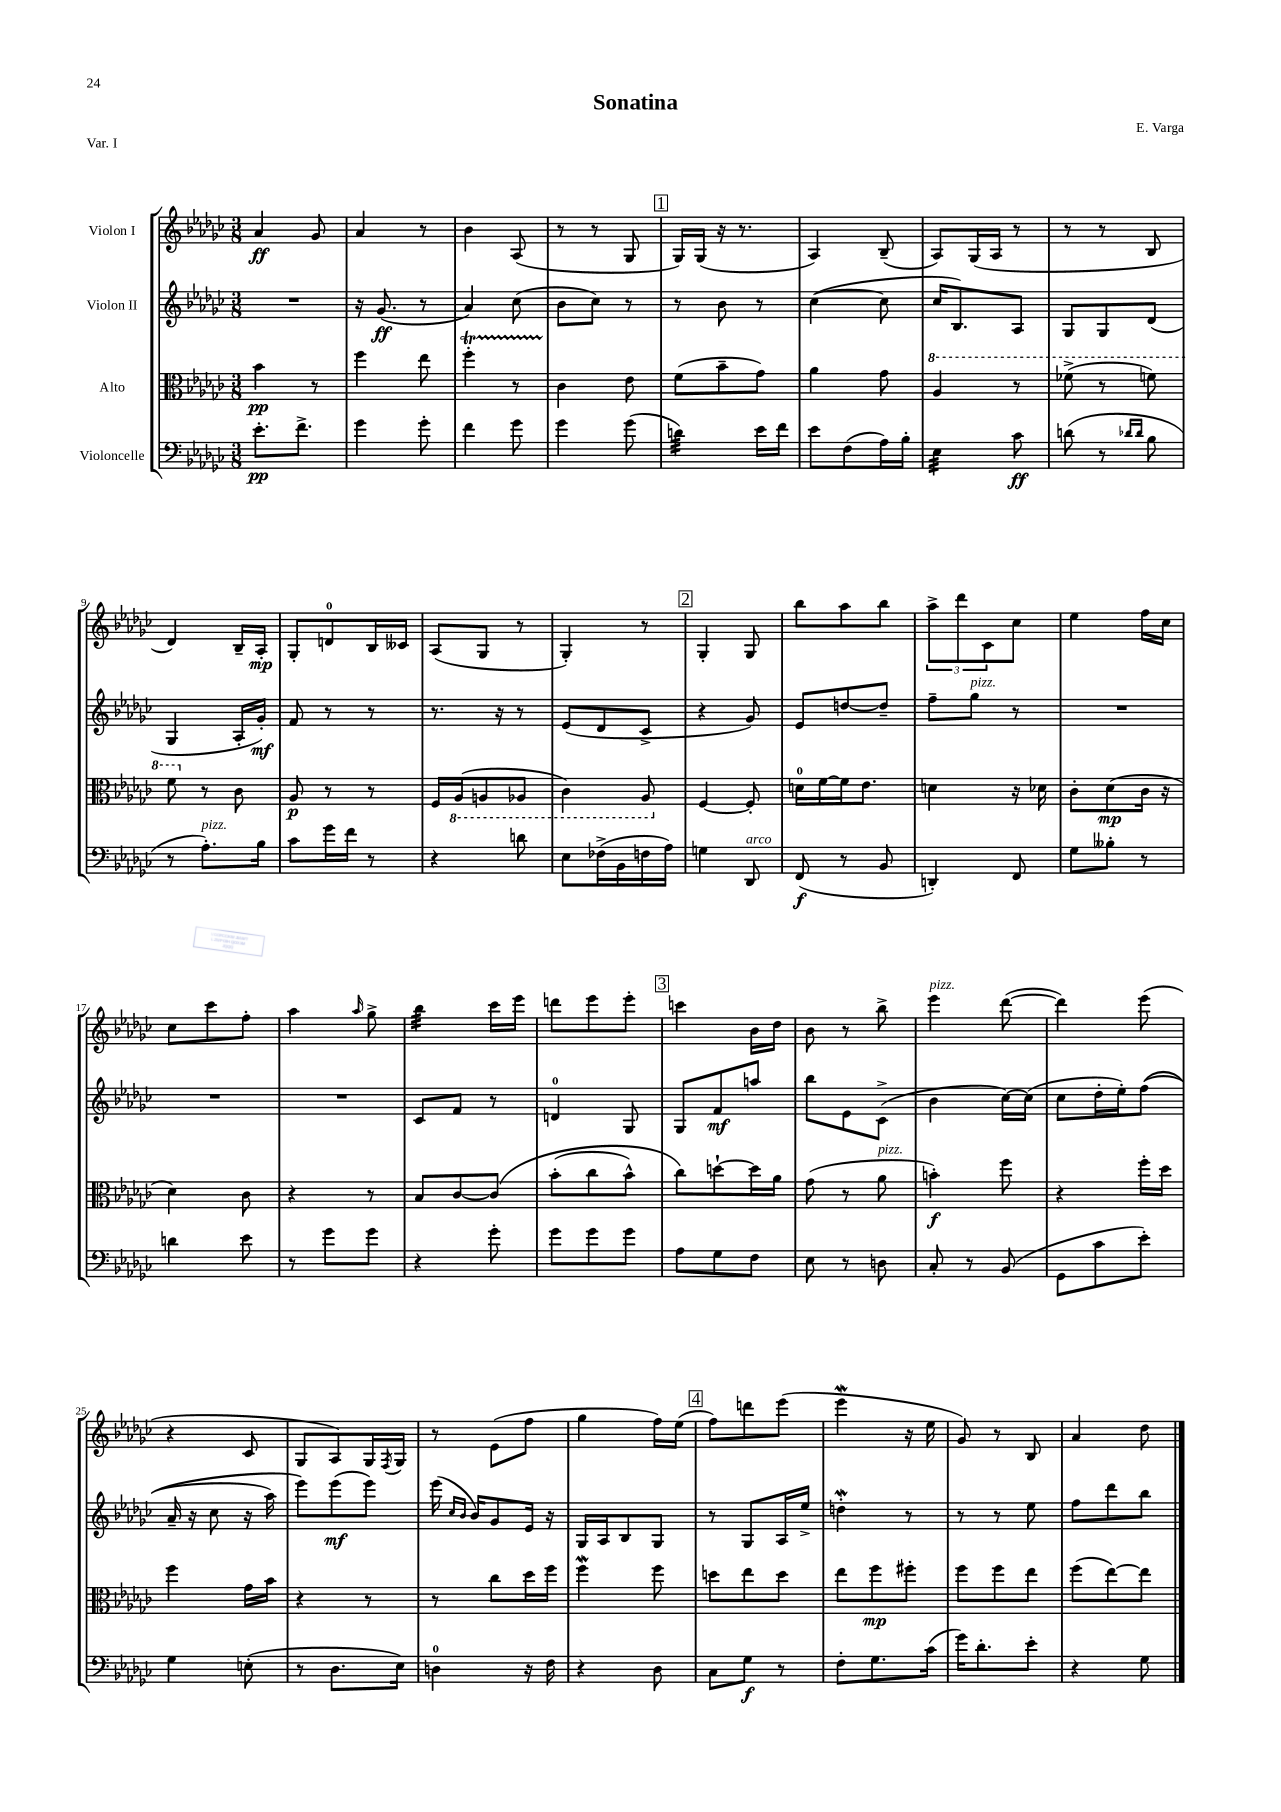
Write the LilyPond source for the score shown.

\header { title = "Sonatina" composer = "E. Varga" piece = "Var. I" }
<<
\new StaffGroup <<
\new Staff = "s0" \with { instrumentName = "Violon I" } {
    \clef treble \key ges \major \numericTimeSignature \time 3/8
    aes'4\ff ges'8 |
    aes'4 r8 |
    bes'4 aes8( |
    r8 r8 ges8 |
    \mark \markup { \box "1" } ges16) ges16( r16 r8. |
    aes4) bes8--( |
    aes8) ges16( aes16 r8 |
    r8 r8 bes8 |
    des'4) bes16-- aes16-.\mp |
    ges8-. d'8-0 bes16 ceses'16 |
    aes8( ges8 r8 |
    ges4-.) r8 |
    \mark \markup { \box "2" } ges4-. ges8 |
    bes''8 aes''8 bes''8 |
    \tuplet 3/2 { aes''8-> des'''8 ces'8 } ces''8 |
    ees''4 f''16 ces''16 |
    ces''8 ces'''8 f''8-. |
    aes''4 \grace { aes''16 } ges''8-> |
    bes''4:32 ces'''16 ees'''16 |
    d'''8 ees'''8 ees'''8-. |
    \mark \markup { \box "3" } c'''4 bes'16 des''16 |
    bes'8 r8 bes''8-> |
    ees'''4^\markup { \italic "pizz." } des'''8~( |
    des'''4) ees'''8( |
    r4 ces'8 |
    ges8 aes8) ges16 \acciaccatura { f8 } ges16 |
    r8 ees'8( f''8 |
    ges''4 f''16) ees''16( |
    \mark \markup { \box "4" } f''8) d'''8 ees'''8( |
    ees'''4\mordent r16 ees''16 |
    ges'8) r8 bes8 |
    aes'4 des''8 \bar "|." |
}
\new Staff = "s1" \with { instrumentName = "Violon II" } {
    \clef treble \key ges \major \numericTimeSignature \time 3/8
    R4. |
    r16 ges'8.\ff( r8 |
    aes'4) ces''8( |
    bes'8 ces''8) r8 |
    \mark \markup { \box "1" } r8 bes'8 r8 |
    ces''4~( ces''8 |
    ces''16 bes8.) aes8 |
    ges8 ges8 des'8( |
    ges4 aes16-. ges'16-.\mf) |
    f'8 r8 r8 |
    r8. r16 r8 |
    ees'8( des'8 ces'8-> |
    \mark \markup { \box "2" } r4 ges'8) |
    ees'8 d''8~ d''8-- |
    f''8-- ges''8^\markup { \italic "pizz." } r8 |
    R4. |
    R4. |
    R4. |
    ces'8 f'8 r8 |
    d'4-0 ges8 |
    \mark \markup { \box "3" } ges8 f'8\mf a''8 |
    bes''8 ees'8 ces'8->( |
    bes'4 ces''16~) ces''16( |
    ces''8 des''16-. ees''16-.) f''8(\( |
    aes'16-- r16 ces''8 r16 aes''16) |
    ees'''8\) ees'''8\mf( ees'''8) |
    ees'''16( \grace { ces''16 bes'16 } bes'16) ges'8 ees'16 r16 |
    ges16 aes16 bes8 ges8 |
    \mark \markup { \box "4" } r8 ges8 aes16 ees''16-> |
    d''4-.\mordent r8 |
    r8 r8 ees''8 |
    f''8 des'''8 bes''8 \bar "|." |
}
\new Staff = "s2" \with { instrumentName = "Alto" } {
    \clef alto \key ges \major \numericTimeSignature \time 3/8
    bes'4\pp r8 |
    f''4 ees''8 |
    f''4-.\startTrillSpan r8 |
    ces'4\stopTrillSpan ees'8 |
    \mark \markup { \box "1" } f'8( bes'8-- ges'8) |
    aes'4 ges'8 |
    \ottava #1 aes'4 r8 |
    fes''8->( r8 f''8) |
    f''8 \ottava #0 r8 ces'8 |
    aes8\p r8 r8 |
    f16 \ottava #-1 aes,16( a,8 aes,8 |
    ces4) aes,8 \ottava #0 |
    \mark \markup { \box "2" } f4~ f8-. |
    d'16-0 f'16~ f'16 ees'8. |
    d'4 r16 des'16 |
    ces'8-. des'8\mp( ces'16 r16 |
    des'4) ces'8 |
    r4 r8 |
    bes8 ces'8~ ces'8\( |
    bes'8-.( ces''8 bes'8-^) |
    \mark \markup { \box "3" } ces''8\) d''8~-! d''16 aes'16 |
    ges'8( r8 aes'8^\markup { \italic "pizz." } |
    b'4-.\f) f''8 |
    r4 f''16-. des''16 |
    f''4 ges'16 bes'16 |
    r4 r8 |
    r8 ces''8 des''16 f''16 |
    f''4\mordent f''8 |
    \mark \markup { \box "4" } d''8 ees''8 d''8 |
    ees''8 f''8\mp fis''8-. |
    f''8 f''8 ees''8 |
    f''8( ees''8~) ees''8 \bar "|." |
}
\new Staff = "s3" \with { instrumentName = "Violoncelle" } {
    \clef bass \key ges \major \numericTimeSignature \time 3/8
    ees'8.-.\pp f'8.-> |
    ges'4 ges'8-. |
    f'4 ges'8 |
    ges'4 ges'8( |
    \mark \markup { \box "1" } d'4:32) ees'16 f'16 |
    ees'8 f8( aes16) bes16-. |
    ees4:32 ces'8\ff |
    d'8( r8 \grace { des'16 des'16 } bes8 |
    r8 aes8.-.^\markup { \italic "pizz." }) bes16 |
    ces'8 ges'16 f'16 r8 |
    r4 d'8 |
    ees8 fes16->( bes,16 f16 aes16) |
    \mark \markup { \box "2" } g4 des,8^\markup { \italic "arco" } |
    f,8\f( r8 bes,8 |
    d,4-.) f,8 |
    ges8 beses8-. r8 |
    d'4 ees'8 |
    r8 ges'8 ges'8 |
    r4 ges'8-. |
    ges'8 ges'8 ges'8 |
    \mark \markup { \box "3" } aes8 ges8 f8 |
    ees8 r8 d8 |
    ces8-. r8 bes,8( |
    ges,8 ces'8 ees'8-.) |
    ges4 e8-.( |
    r8 des8. ees16) |
    d4-0 r16 f16 |
    r4 des8 |
    \mark \markup { \box "4" } ces8 ges8\f r8 |
    f8-. ges8. ces'16( |
    ges'16) des'8.-. ees'8-. |
    r4 ges8 \bar "|." |
}
>>
>>
